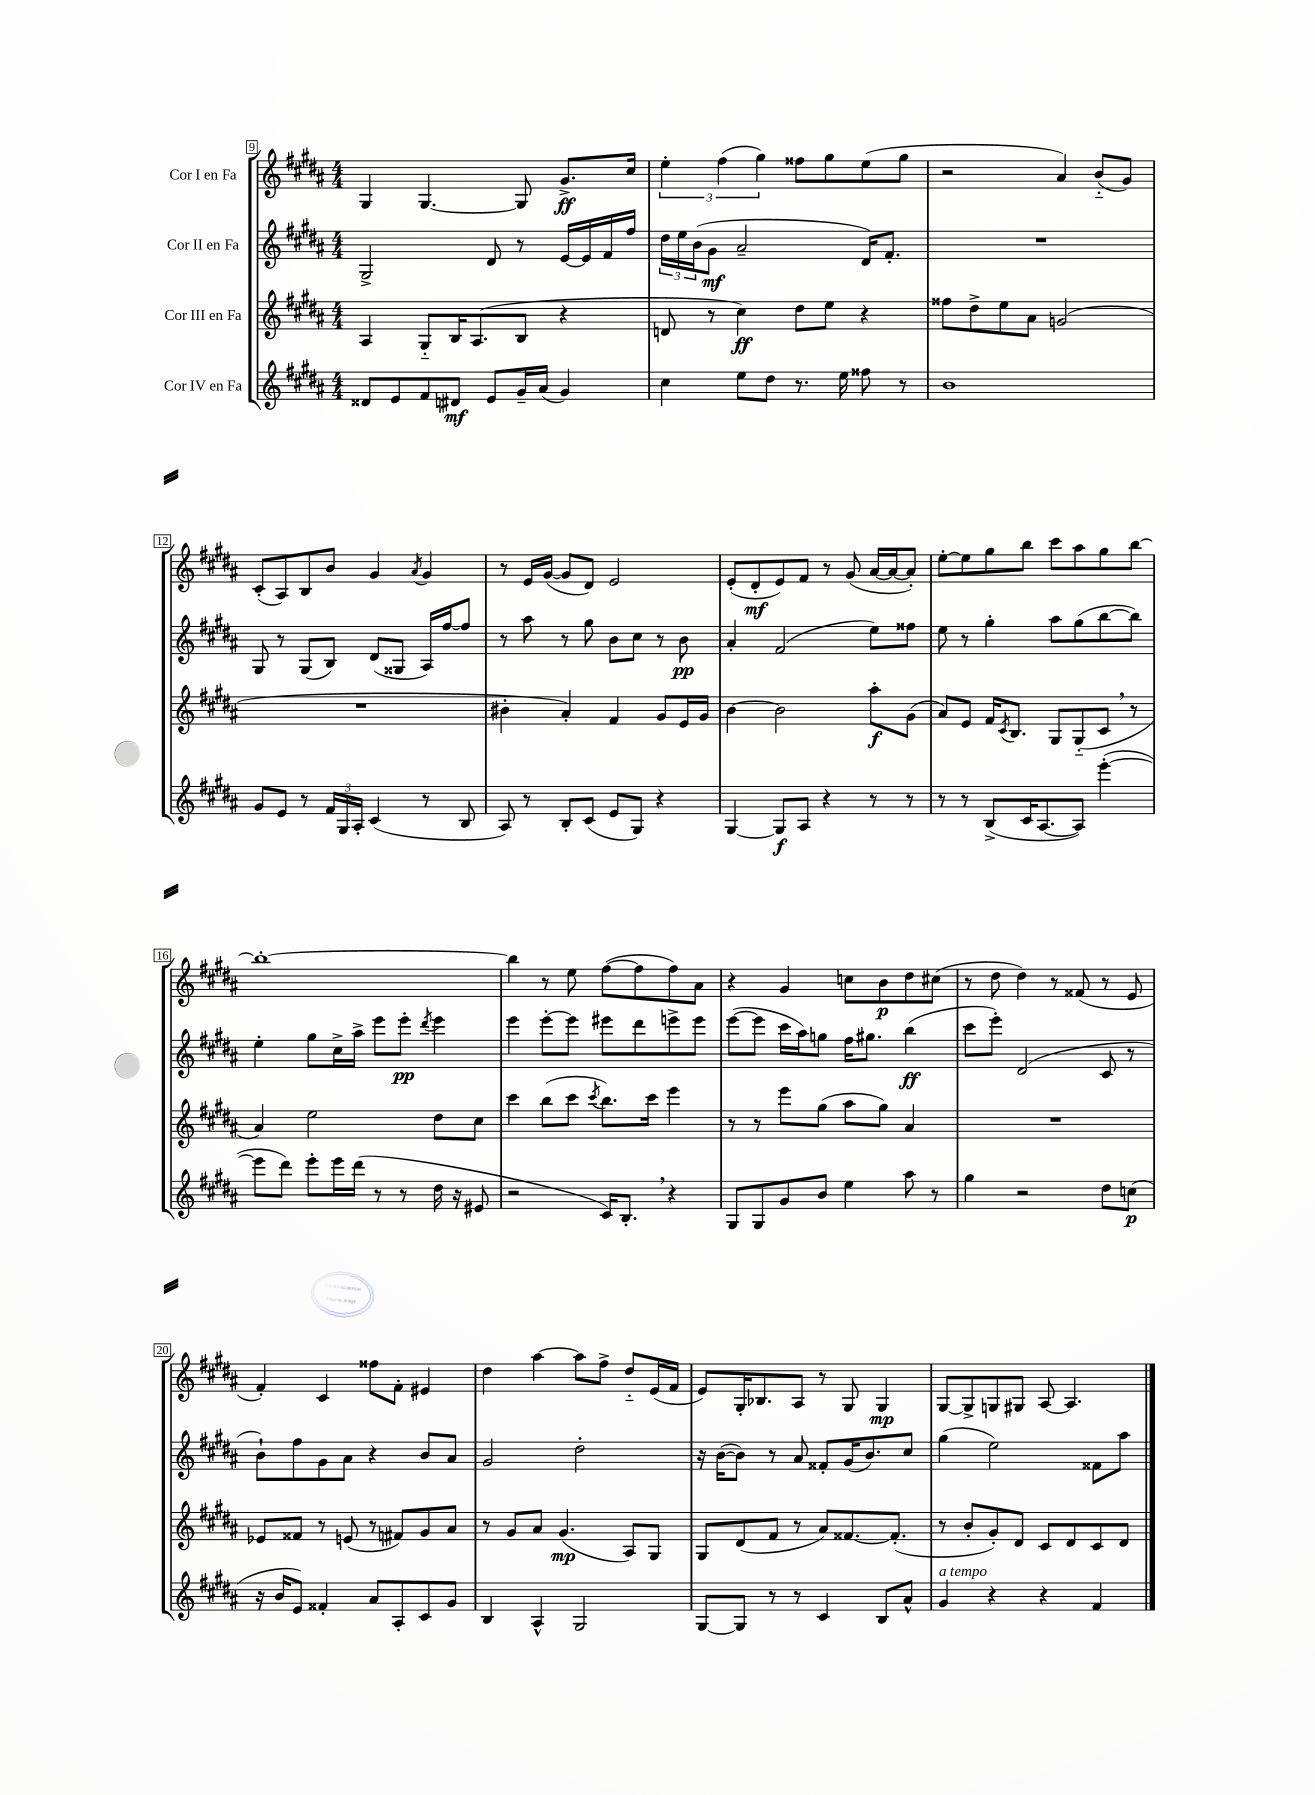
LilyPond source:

<<
\new StaffGroup <<
\new Staff = "s0" \with { instrumentName = "Cor I en Fa" } {
    \clef treble \key b \major \numericTimeSignature \time 4/4
    gis4 gis4.~ gis8 gis'8.->\ff cis''16 |
    \tuplet 3/2 { e''4-. fis''4( gis''4) } fisis''8 gis''8 e''8( gis''8 |
    r2 ais'4) b'8-_( gis'8) |
    cis'8-.( ais8) b8 b'8 gis'4 \acciaccatura { ais'8 } gis'4 |
    r8 e'16 gis'16~( gis'8 dis'8) e'2 |
    e'8-.( dis'8-.\mf e'8) fis'8 r8 gis'8( ais'16~ ais'16~ ais'8-.) |
    e''8~-. e''8 gis''8 b''8 cis'''8 ais''8 gis''8 b''8~ |
    b''1~-. |
    b''4 r8 e''8 fis''8~( fis''8 fis''8) ais'8 |
    r4 gis'4 c''8 b'8\p dis''8 cis''8( |
    r8 dis''8 dis''4) r8 fisis'8( r8 e'8 |
    fis'4-.) cis'4 fisis''8 fis'8-. eis'4 |
    dis''4 ais''4~ ais''8 fis''8-> dis''8-_ e'16( fis'16 |
    e'8) gis16-. bes8. ais8 r8 gis8 gis4\mp |
    gis8~ gis8-> g8 gis8 ais8~ ais4. \bar "|." |
}
\new Staff = "s1" \with { instrumentName = "Cor II en Fa" } {
    \clef treble \key b \major \numericTimeSignature \time 4/4
    gis2-> dis'8 r8 e'16~ e'16 fis'16 fis''16 |
    \tuplet 3/2 { dis''16 e''16 b'16( } gis'8\mf ais'2-- dis'16) fis'8.-. |
    R1 |
    gis8 r8 gis8( b8) dis'8( gisis8 ais16) fis''16~ fis''8 |
    r8 ais''8 r8 gis''8 b'8 cis''8 r8 b'8\pp |
    ais'4-. fis'2( e''8) fisis''8 |
    e''8 r8 gis''4-. ais''8 gis''8( b''8~ b''8) |
    e''4-. gis''8 cis''16-> ais''16-> e'''8 e'''8-.\pp \acciaccatura { dis'''8 } e'''4 |
    e'''4 e'''8~-. e'''8 eis'''8 dis'''8 e'''8-> e'''8 |
    e'''8~( e'''8 cis'''16 ais''16) g''8 fis''16 gis''8. b''4\ff( |
    cis'''8 e'''8-.) dis'2( cis'8 r8 |
    b'8-!) fis''8 gis'8 ais'8 r4 b'8 ais'8 |
    gis'2 dis''2-. |
    r16 b'16~( b'8) r8 ais'8 fisis'8-. gis'16( b'8.) cis''8 |
    gis''4( e''2) fisis'8 ais''8 \bar "|." |
}
\new Staff = "s2" \with { instrumentName = "Cor III en Fa" } {
    \clef treble \key b \major \numericTimeSignature \time 4/4
    ais4 gis8-_ b16 ais8.( b8 r4 |
    d'8 r8 cis''4\ff) dis''8 e''8 r4 |
    fisis''8 dis''8-> e''8 ais'8 g'2( |
    R1 |
    bis'4-. ais'4-.) fis'4 gis'8 e'16 gis'16 |
    b'4~ b'2 ais''8-.\f gis'8( |
    ais'8) e'8 fis'16 \acciaccatura { cis'8 } b8. gis8 gis8-_( cis'8 \breathe r8 |
    ais'4) e''2 dis''8 cis''8 |
    cis'''4 b''8( cis'''8 \acciaccatura { cis'''8 } b''8.) cis'''16 e'''4 |
    r8 r8 e'''8 gis''8( ais''8 gis''8) ais'4 |
    R1 |
    ees'8 fisis'8 r8 e'8( r8 fis'8) gis'8 ais'8 |
    r8 gis'8 ais'8 gis'4.\mp( ais8) gis8 |
    gis8 dis'8( fis'8 r8 ais'8) fisis'8.~ fisis'8.-.( |
    r8 b'8-. gis'8-.) dis'8 cis'8 dis'8 cis'8 dis'8 \bar "|." |
}
\new Staff = "s3" \with { instrumentName = "Cor IV en Fa" } {
    \clef treble \key b \major \numericTimeSignature \time 4/4
    disis'8 e'8 fis'8 dis'8\mf e'8 gis'16-- ais'16( gis'4) |
    cis''4 e''8 dis''8 r8. e''16 fisis''8 r8 |
    b'1 |
    gis'8 e'8 r8 \tuplet 3/2 { fis'16 gis16 ais16-. } cis'4( r8 b8 |
    ais8) r8 b8-. cis'8( e'8 gis8) r4 |
    gis4~ gis8\f ais8 r4 r8 r8 |
    r8 r8 b8->( cis'16 ais8.~ ais8) e'''4~-.( |
    e'''8 dis'''8) e'''8-. e'''16 dis'''16( r8 r8 dis''16 r16 eis'8 |
    r2 cis'16) b8.-. \breathe r4 |
    gis8 gis8 gis'8 b'8 e''4 ais''8 r8 |
    gis''4 r2 dis''8 c''8\p( |
    r16 b'16 e'8) fisis'4-. ais'8 ais8-. cis'8 gis'8 |
    b4 ais4-^ gis2 |
    gis8~ gis8 r8 r8 cis'4 b8 ais'8-^ |
    gis'4^\markup { \italic "a tempo" } r4 r4 fis'4 \bar "|." |
}
>>
>>
\layout { \context { \Score currentBarNumber = #9 \override BarNumber.stencil = #(make-stencil-boxer 0.1 0.3 ly:text-interface::print) } }
